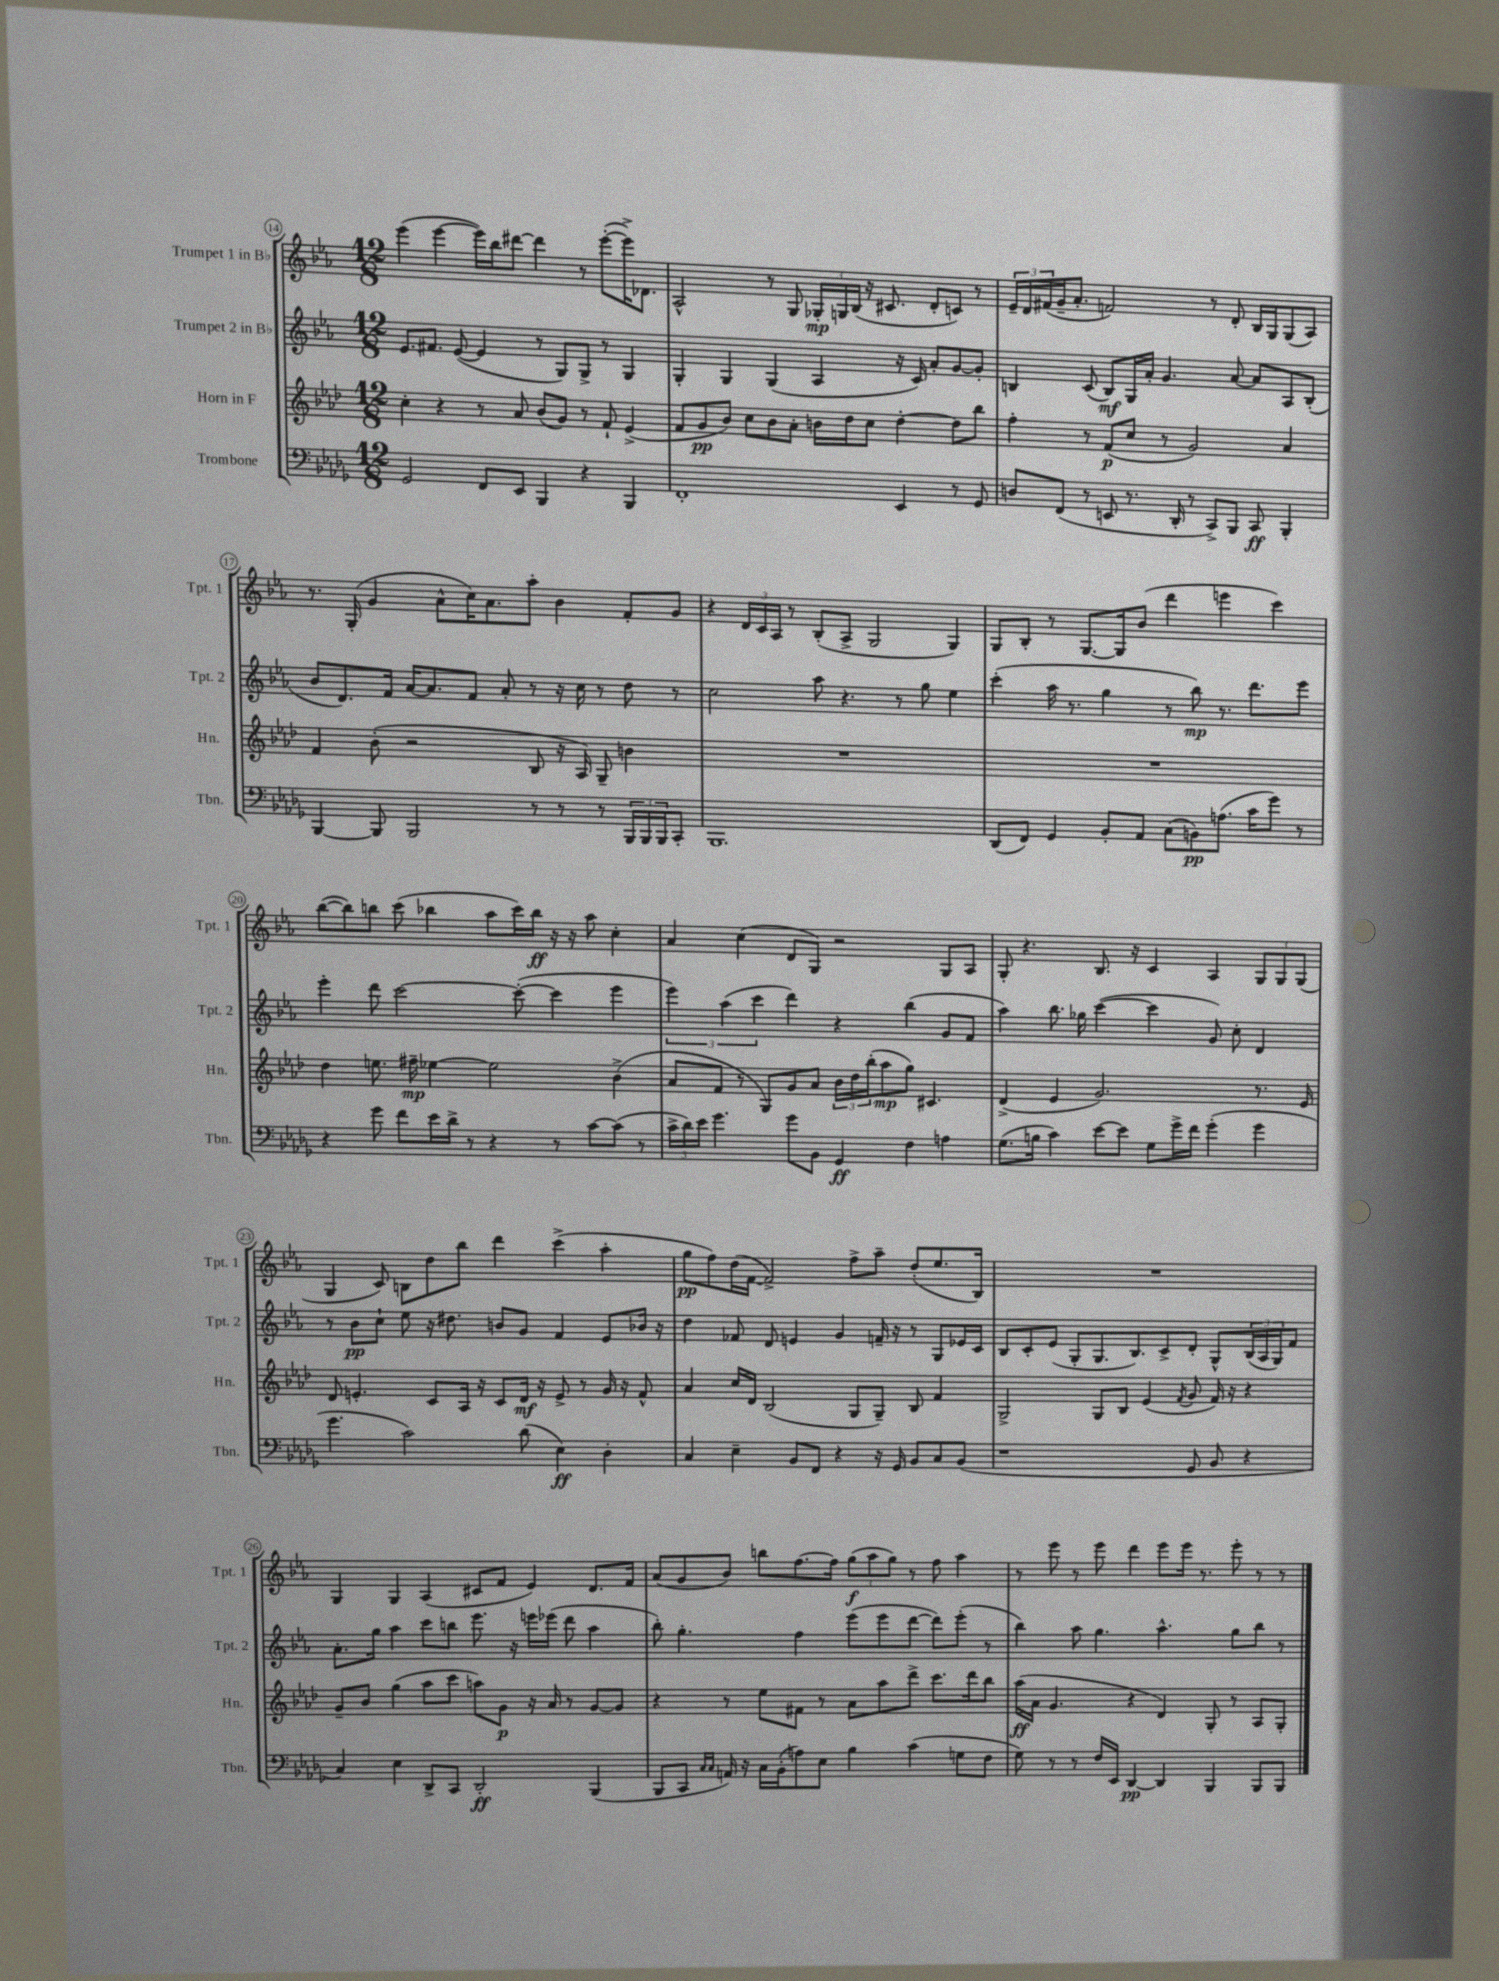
<<
\new StaffGroup <<
\new Staff = "s0" \with { instrumentName = "Trumpet 1 in Bb" shortInstrumentName = "Tpt. 1" } {
    \clef treble \key ees \major \numericTimeSignature \time 12/8
    ees'''4( ees'''4~ ees'''16) bes''16 dis'''8~ dis'''4 r8 ees'''8~-.( ees'''16->) des'8. |
    aes2-^ r8 g8 \tuplet 3/2 { ges16-.\mp g16 bes16( } r16 cis'8. d'8-. c'8) r8 |
    \tuplet 3/2 { ees'16-- d'16 fis'16( } g'16-- aes'8.-. f'2) r8 d'8-. bes16 g16 g8( aes8) |
    r8. g16-.( g'4 aes'8-^ c''16) aes'8. aes''8-. bes'4 f'8-. g'8 |
    r4 \tuplet 3/2 { d'16 c'16 aes16 } r8 bes8-.( aes8-> g2 g4) |
    g8 bes8-. r8 g8.~ g16 bes'8( d'''4 e'''4 c'''4) |
    bes''8~( bes''8) b''8 c'''8( bes''4 aes''8 c'''16) bes''16\ff r16 r16 aes''8 c''4-. |
    aes'4 c''4( d'8 g8) r2 g8 aes8 |
    g8-. r4. bes8. r16 c'4 aes4 \tuplet 3/2 { g8 g8 g8( } |
    g4 c'8) b8 d''8 bes''8 d'''4 c'''4->( aes''4-. |
    g''8\pp f''8) d''16( f'16~ f'2->) f''8-> aes''8-- d''8-.( ees''8. bes16) |
    R1. |
    g4 g4 aes4( cis'8 f'8 ees'4) d'8. f'16 |
    aes'8( g'8 bes'8) b''8 f''8.~ f''16 \tuplet 3/2 { g''8\f( aes''8 g''8) } r8 f''8 aes''4 |
    r8 ees'''8 r8 ees'''8 d'''4 ees'''8 ees'''16 r8. ees'''8-. r8 r8 \bar "|." |
}
\new Staff = "s1" \with { instrumentName = "Trumpet 2 in Bb" shortInstrumentName = "Tpt. 2" } {
    \clef treble \key ees \major \numericTimeSignature \time 12/8
    ees'8. fis'8. ees'8~( ees'4 r8 g8) g8-> r8 g4 |
    g4-. g4 g4( aes4 r16 c'16) aes'8-. g'8~ g'8-. |
    b4 c'8( b8\mf) g16 aes'16-. g'4. aes'8~ aes'8 aes8 b8-.( |
    bes'8 d'8.) f'16 aes'16~ aes'8. f'8 aes'8-. r8 r16 c''16 r8 d''8 r8 |
    c''2 aes''8 r4. r8 g''8 ees''4 |
    c'''4-.( aes''16 r8. g''4 r8 bes''8\mp) r8. d'''8. ees'''8 |
    ees'''4-. d'''8 c'''2~ c'''8~-.( c'''4 ees'''4 |
    \tuplet 3/2 { ees'''4) aes''4( c'''4 } d'''4) r4 bes''4( g'8 f'8 |
    aes''4) bes''8. ges''16 c'''4~( c'''4 g'8) c''8-. d'4 |
    r8 bes'8\pp c''8-! ees''8 r16 dis''8. b'8 g'8 f'4 ees'8 bes'16 r16 |
    d''4 fes'8 d'8 e'4 g'4 f'16-- r16 r8 g8 ees'16 c'16 |
    bes8 c'8-. ees'8( g8-. g8. bes8.) c'8-> d'8-. g8-^ \tuplet 3/2 { bes16( aes16 g16) } f'8 |
    aes'8.-. g''16 aes''4 c'''8 b''8 ees'''8. r16 e'''16 ees'''16( d'''8 aes''4 |
    bes''8-.) g''4.-. f''4 ees'''8( ees'''8 d'''8~ d'''8) ees'''8-.( r8 |
    bes''4) aes''8 g''4. aes''4.-^ g''8 bes''8 r8 \bar "|." |
}
\new Staff = "s2" \with { instrumentName = "Horn in F" shortInstrumentName = "Hn." } {
    \clef treble \key aes \major \numericTimeSignature \time 12/8
    c''4-. r4 r8 aes'8 bes'8( g'8) r8 f'8-! ees'4->( |
    f'8 g'8\pp bes'8) c''8 bes'8 aes'8-. b'16 des''16 c''8 des''4~-. des''8 bes''8 |
    f''4-. r8 f'8\p( c''8 r8 g'2) aes'4 |
    f'4 bes'8-.( r2 bes8 r16 aes16) g8-- b'4 |
    R1. |
    R1. |
    des''4 e''8. fis''16--\mp ees''4~ ees''2 bes'4->( |
    aes'8 f'8 r8 g8) g'8 aes'8 \tuplet 3/2 { bes'16 des''16 bes''16-.( } aes''8\mp g''8) cis'4. |
    des'4->( ees'4 g'2.) r8. ees'16 |
    des'8 e'4.-. c'8 aes16 r16 c'8 des'16\mf r16 e'8-> r8 g'16 r16 f'8-^ |
    aes'4 c''16 des'16 bes2( g8 g8--) bes8 f'4 |
    g2-> g8 bes8 ees'4( \acciaccatura { f'8 } g'8 f'16) r16 r4 |
    g'8-- bes'8 g''4( aes''8 c'''8 a''8) g'8\p r16 aes'16 r8 g'8~ g'8 |
    r4 r8 ees''8 fis'8 r8 aes'8 aes''8 des'''8-> c'''8. des'''16 bes''8 |
    aes''16\ff( aes'16 g'4. r4 des'4) g8-. r8 aes8 g8-. \bar "|." |
}
\new Staff = "s3" \with { instrumentName = "Trombone" shortInstrumentName = "Tbn." } {
    \clef bass \key des \major \numericTimeSignature \time 12/8
    ges,2 f,8 ees,8 bes,,4 r4 bes,,4 |
    f,1-. ees,4 r8 ges,8 |
    d8 f,8( r8 e,8 r8. des,16-. r8 c,8->) bes,,8 c,8\ff bes,,4-. |
    bes,,4~ bes,,8 bes,,2 r8 r8 r8 \tuplet 3/2 { bes,,16 bes,,16 bes,,16 } c,8-. |
    bes,,1. |
    des,8( f,8) ges,4 bes,8-. aes,8 c8( b,8\pp) a8.( c'16 ges'8) r8 |
    r4 ges'8 f'8 ees'16 des'16-> r8 r4 r8 c'8~ c'8( r8 |
    \tuplet 3/2 { c'16-> des'16) ees'16 } ges'4. ges'8 bes,8 ges,4\ff f4 a4 |
    ges8.( b16 c'4) ees'8~ ees'8 ges8 ges'16-> f'16 ges'4-.( ges'4 |
    ges'4. c'2) des'8( ees4\ff) des4-. |
    c4 ees4-- bes,8 f,8 r4 r16 ges,16 bes,8 c8 bes,8( |
    r1 ges,8 bes,8 r4 |
    c4) ees4 des,8-> c,8 des,2-.\ff bes,,4( |
    bes,,8 c,8 \grace { c16 c16 } a,16) r16 c16 bes,16-.( a8) ees8 bes4 c'4( g8 f8 |
    ges8) r8 r8 f16 ees,16 des,4~\pp des,4 bes,,4 bes,,8 bes,,8 \bar "|." |
}
>>
>>
\layout { \context { \Score currentBarNumber = #14 \override BarNumber.stencil = #(make-stencil-circler 0.1 0.3 ly:text-interface::print) } }
